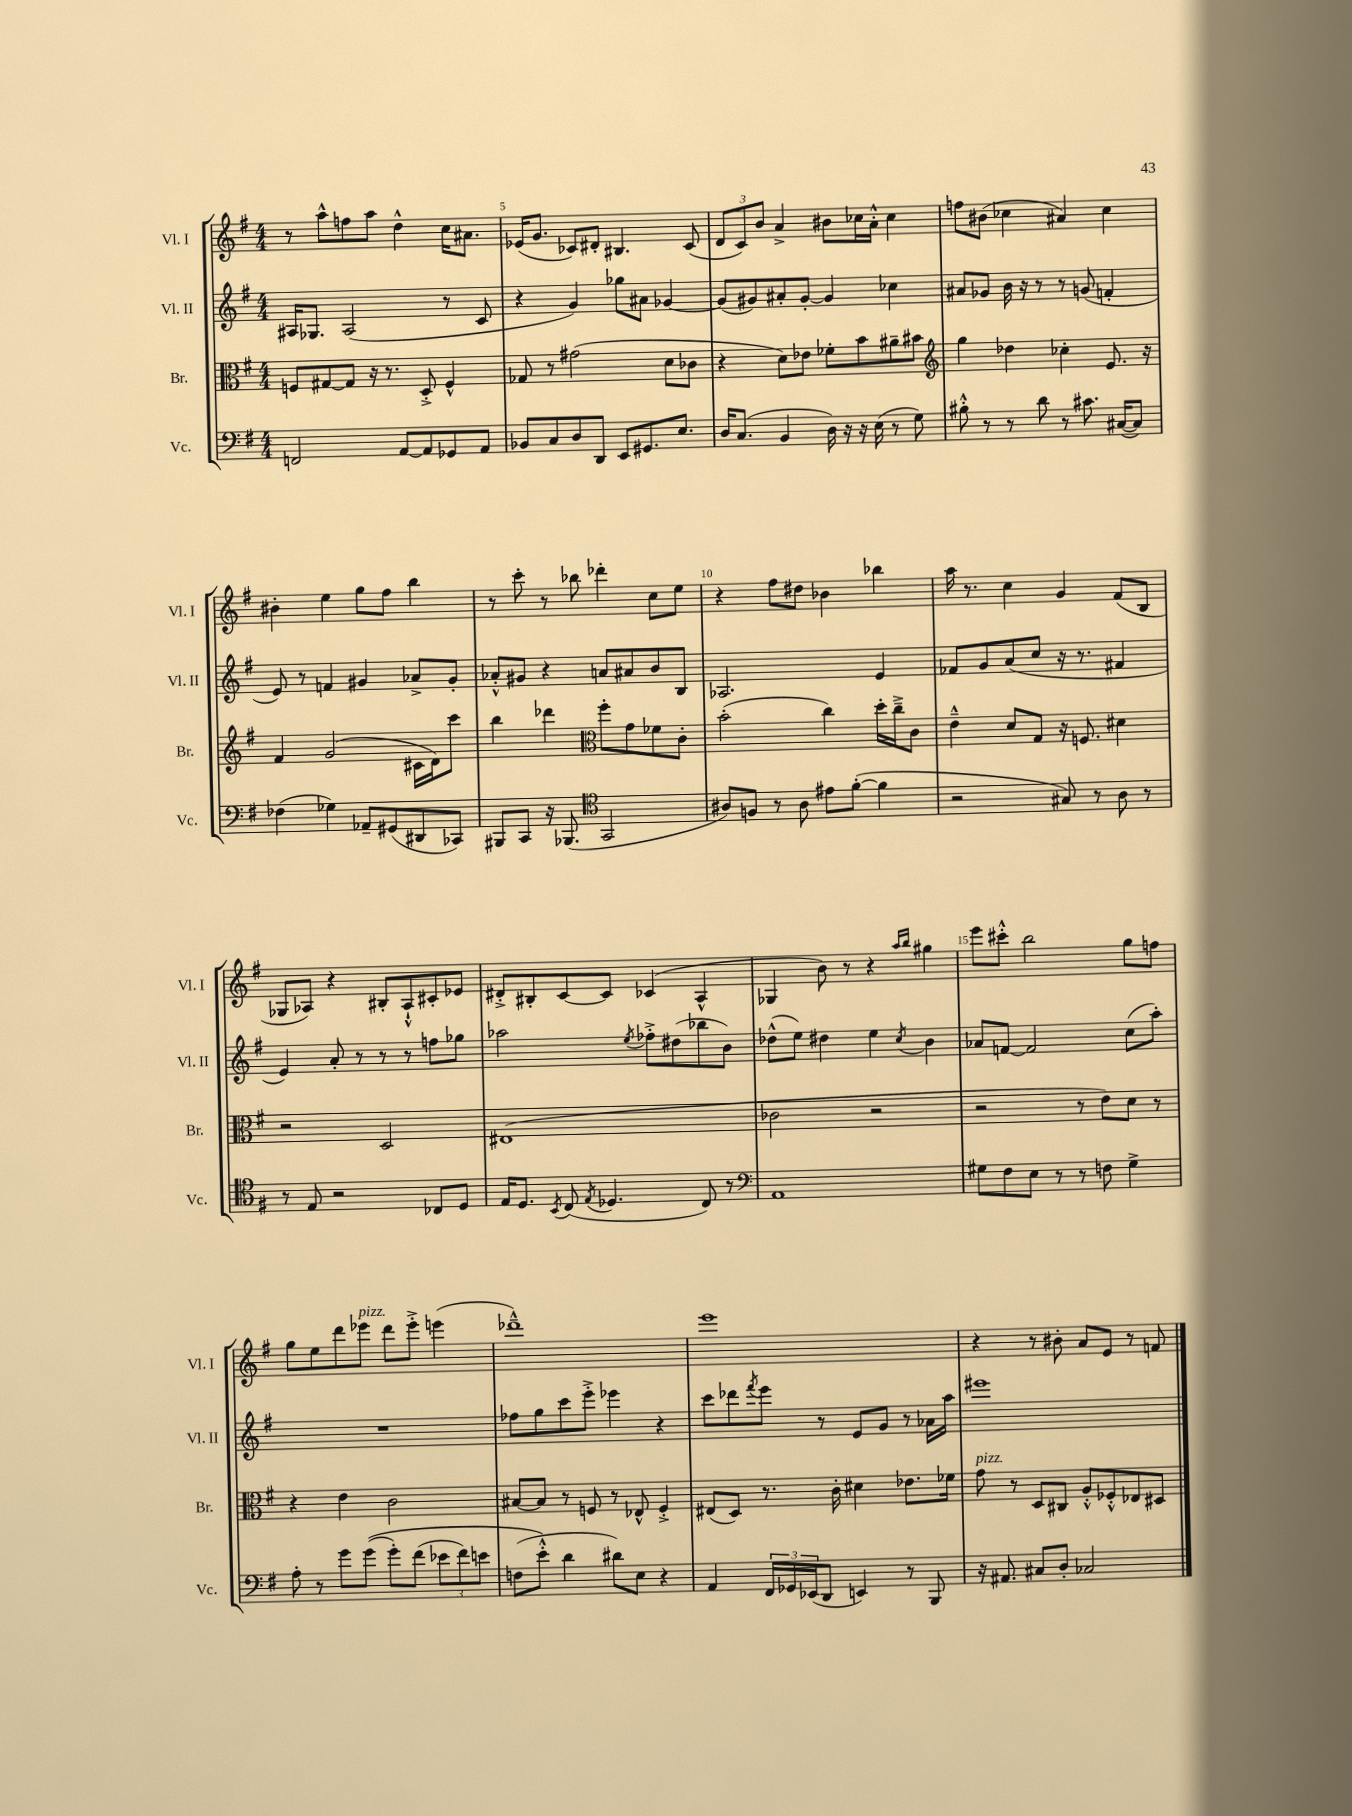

**kern	**kern	**kern	**kern
*part4	*part3	*part2	*part1
*staff4	*staff3	*staff2	*staff1
*I"Vc.	*I"Br.	*I"Vl. II	*I"Vl. I
*I'Vc.	*I'Br.	*I'Vl. II	*I'Vl. I
*clefF4	*clefC3	*clefG2	*clefG2
*k[f#]	*k[f#]	*k[f#]	*k[f#]
*M4/4	*M4/4	*M4/4	*M4/4
=4	=4	=4	=4
2FFn/	8Fn/L	16A#X/KL	8r
.	.	8.G-X/J	.
.	[8G#X/	.	8aa^^\L
.	8G#/J]	(2A#/	8ffn\
.	16r	.	8aa\J
.	8.r	.	.
[8AA/L	.	.	4dd^^\
8AA/]	8D'^/	.	.
8GG-X/	4F^^/	8r	16cc\KL
.	.	.	8.a#X\J
8AA/J	.	8c/	.
=5	=5	=5	=5
8BB-X/L	8G-X/	4r	(16e-X/KL
.	.	.	8.g/J
8C/	8r	.	.
8D/	(2g#X\	4g/)	8c-X/L)
8DD/J	.	.	8d#X'/J
8EE/L	.	8gg-X\L	4.B#X/
8.GG#X/	.	8a#X\J	.
.	8d\L	[4g-X/	.
8.E/J	.	.	.
.	8c-X\J	.	(8c-/
=6	=6	=6	=6
16D/KL	4r	(8g-/L]	12d/L
(8.C/J	.	.	.
.	.	.	12c/)
.	.	8g#X/)	.
.	.	.	12b/J
4BB/	8d\L)	8a#X'/	4a^/
.	8e-X\J	[8g#'/J	.
16D\)	8f-X'\L	4g#/]	8b#X\L
16r	.	.	.
16r	8b\	.	16cc-X\L
(16E\	.	.	16a'^^\JJ
8r	8a#X~\	4cc-X\	4cc-\
8G\)	8b#X\J	.	.
=7	=7	=7	=7
*	*clefG2	*	*
8B#X'^^\	4gg\	8a#X/L	8ffn\L
8r	.	8g-X/J	(8b#X\J
8r	4dd-X\	16b\	4cc-X\
.	.	16r	.
8d\	.	8r	.
8r	4cc-X'\	8r	4a#X/)
8.c#X\	.	(8gn/	.
.	8.e/	4fn'/	4cc-\
([16C#X/KL	.	.	.
8C#/J])	.	.	.
.	16r	.	.
!!LO:LB:g=z
=8	=8	=8	=8
(4F-X\	4f#/	8e/)	4b#X'\
.	.	8r	.
4G-X\)	(2g/	4fn/	4ee\
8AA-X~/L	.	4g#X/	8gg\L
(8GG#X/	.	.	8ff#\J
8DD#X/	16c#X\LL	8a-X^/L	4bb\
.	16d\J)	.	.
8CC-X/J)	8ccc\J	8g#'/J	.
=9	=9	=9	=9
8BBB#X/L	4bb\	8a-X'^^/L	8r
8CC/J	.	8g#X/J	8ccc'\
16r	4ddd-X\	4r	8r
(8.BBB-X/	.	.	.
.	.	.	8bb-X\
*clefC4	*clefC3	*	*
2GG/	8ff#'\L	8an/L	4ddd-X'\
.	8g\	8a#X/	.
.	8f-X\	8b/	8cc\L
.	8c'\J	8B/J	8ee\J
=10	=10	=10	=10
8A#X/L)	(2b'\	2.A-X/	4r
8Fn/J	.	.	.
8r	.	.	8ff#\L
8A#\	.	.	8dd#X\J
8e#X\L	4cc\)	.	4b-X\
([8f#'\J	.	.	.
4f#\]	16dd'\LL	4e/	4bb-X\
.	16cc~^\J	.	.
.	8c\J	.	.
=11	=11	=11	=11
2r	4e~^^\	8f-X/L	16aa\
.	.	.	8.r
.	.	8g/	.
.	8d/L	(8a/	4cc\
.	8G/J	8cc/J	.
8G#X/)	16r	16r	4g/
.	8.Fn/	8.r	.
8r	.	.	.
8A\	4d#X\	4f#X/	(8f#/L
8r	.	.	8B/J
!!LO:LB:g=z
=12	=12	=12	=12
8r	2r	4e/)	8G-X/L
8E/	.	.	8A-X/J)
2r	.	8a'/	4r
.	.	8r	.
.	2D/	8r	8B#X'/L
.	.	8r	8A-`^^/
8C-X/L	.	8ffn\L	8c#X'/
8D/J	.	8gg-X\J	8e-X/J
=13	=13	=13	=13
16E/KL	(1E#X	2aa-X\	8d#X'^/L
8.D/J	.	.	.
.	.	.	8B#X'/
8qBB/	.	.	.
(8C/	.	.	[8c/
8qE/	.	.	.
4.D-X/	.	.	8c/J]
.	.	8qee/	.
.	.	8ff-X'^\L	(4c-X/
.	.	(8dd#X\	.
8C/)	.	8bb-X\	4A^^/
8r	.	8b\J)	.
=14	=14	=14	=14
*clefF4	*	*	*
1AA	2c-X\	(8dd-X^^\L	4G-X/
.	.	8ee\J)	.
.	.	4dd#X\	8b\)
.	.	.	8r
.	2r	4ee\	4r
.	.	.	16qqaa/LL
.	.	8qcc/	16qqbb/JJ
.	.	4b\	4gg#X\
=15	=15	=15	=15
8G#X\L	2r	8a-X/L	8eee\L
8F#\	.	[8fn/J	8ccc#X'^^\J
8E\J	.	2f/]	2bb\
8r	.	.	.
8r	8r	.	.
8Fn\	8e\L)	.	.
4G#^\	8d\J	(8cc\L	8gg\L
.	8r	8aa'\J)	8ffn\J
!!LO:LB:g=z
=16	=16	=16	=16
8A'\	4r	1r	8gg\L
8r	.	.	8ee\
8g\L	4e\	.	8ddd\
!	!	!	!LO:TX:a:i:t=pizz.
((8g\J	.	.	8eee-X\J
8g'\L)	2c\	.	8ddd\L
(8f#\J	.	.	8eee-'^\J
12e-X\L	.	.	(4eeen\
12f#\)	.	.	.
12en\J	.	.	.
=17	=17	=17	=17
(8Fn\L	[8B#X/L	8ff-X\L	1ddd-X~^^)
8e'^^\J)	8B#/J]	8gg\	.
4d\	8r	8ccc\	.
.	8Fn/	8eee'^\J	.
8d#X\L)	8r	4eee-X\	.
8E\J	8E-X^^/	.	.
4r	4F'^/	4r	.
=18	=18	=18	=18
4AA/	(8E#X/L	8ccc\L	1eee
.	8D/J)	8ddd-X\	.
.	.	8qfff#/	.
24FF#/LL	8.r	8eee\J	.
24GG-X/	.	.	.
(24EE-X/J	.	.	.
8DD/J	.	8r	.
.	16c'\	.	.
4EEn/)	4d#X\	8e/L	.
.	.	8g/J	.
8r	8.e-X\L	8r	.
8BBB/	.	16a-X\LL	.
.	16f-X\Jk	16aa\JJ	.
=19	=19	=19	=19
!	!LO:TX:a:i:t=pizz.	!	!
16r	8g\	1eee#X	4r
8.AA#X/	.	.	.
.	8r	.	.
8C#X/L	8D/L	.	8r
8D'/J	8C#X/J	.	8b#X'\
2C-X/	8A'^^/L	.	8a/L
.	8F-X'^^/	.	8e/J
.	8E-X/	.	8r
.	8D#X/J	.	8fn/
==	==	==	==
*-	*-	*-	*-
